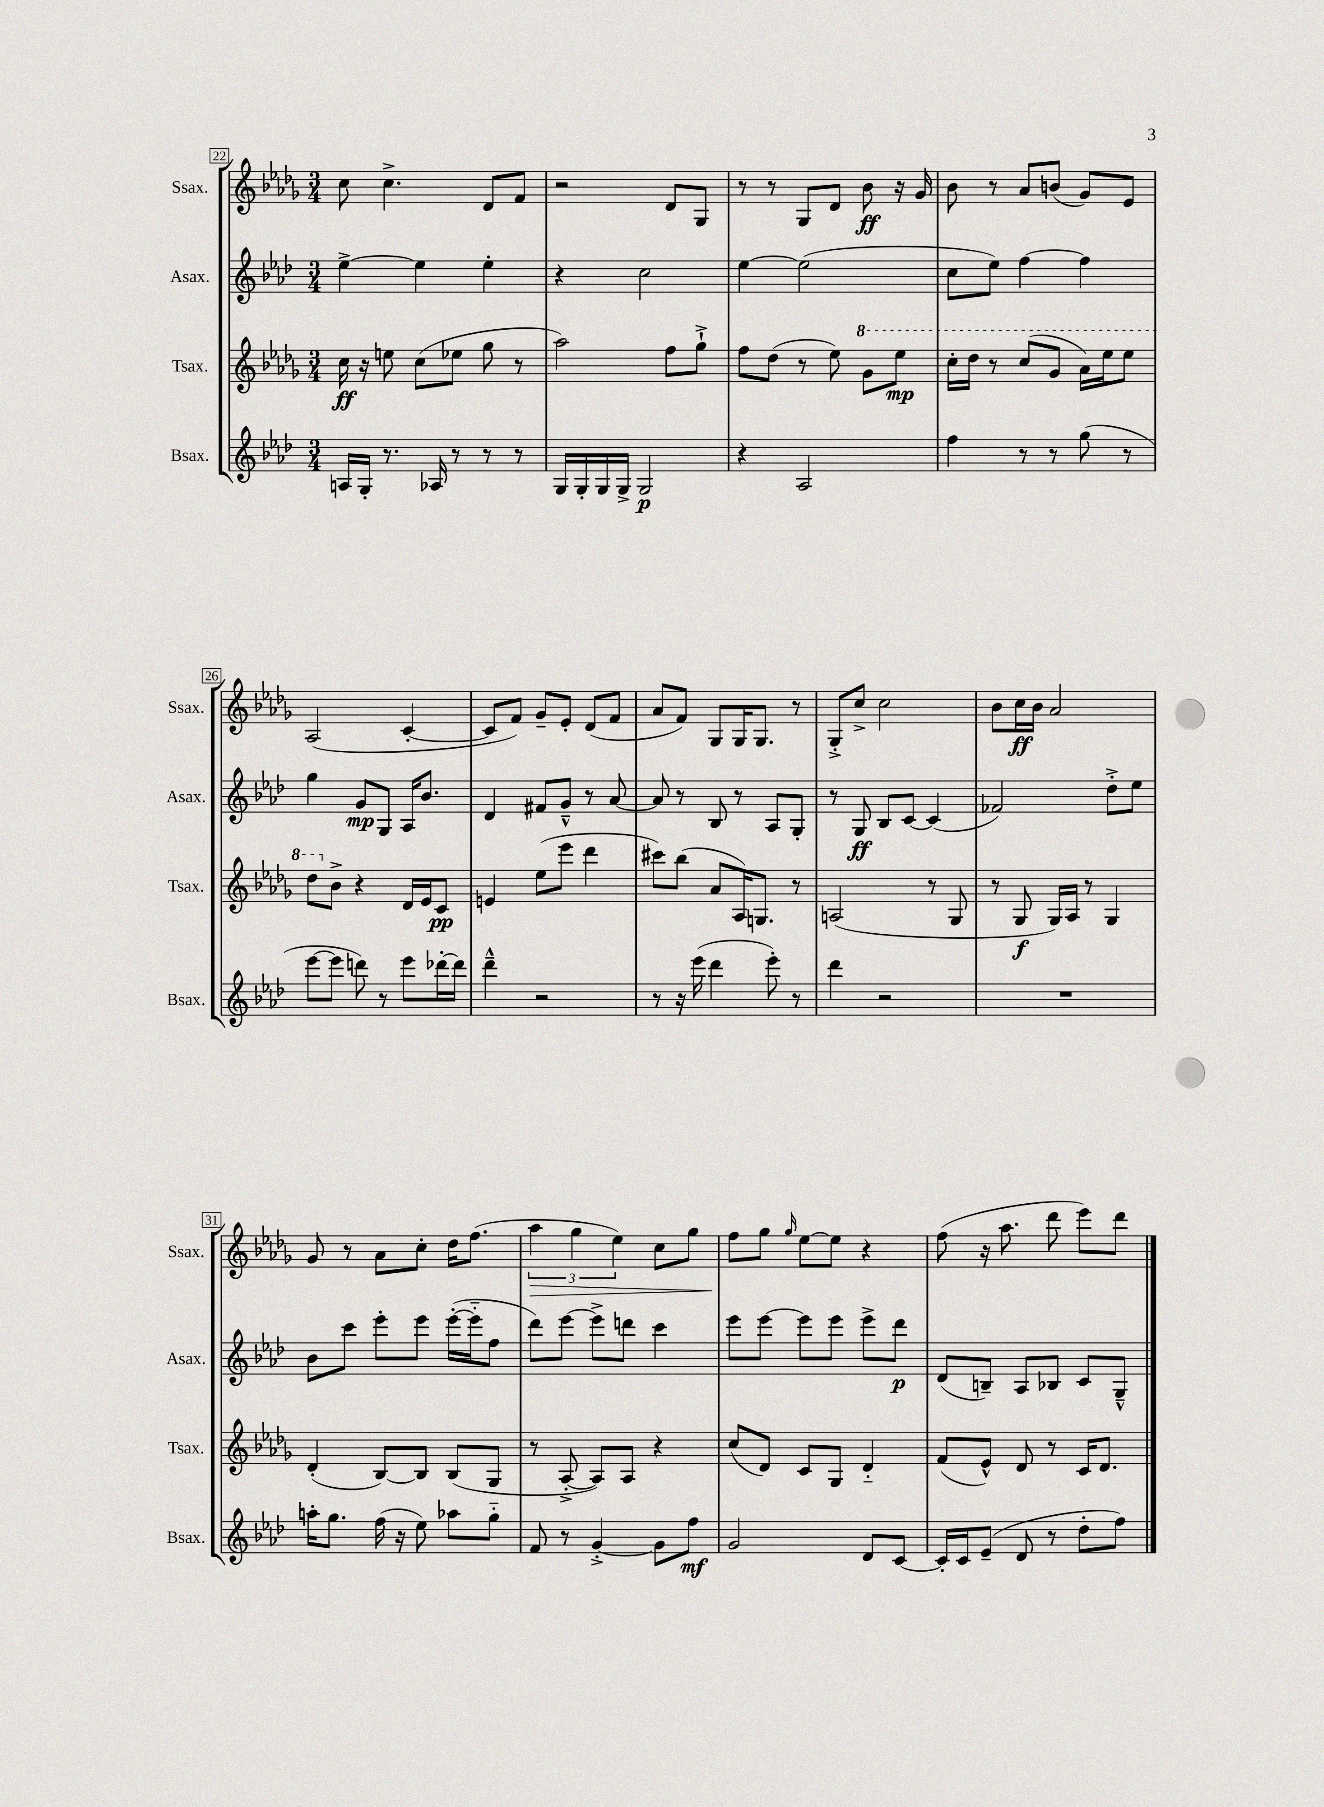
<<
\new StaffGroup <<
\new Staff = "s0" \with { instrumentName = "Ssax." shortInstrumentName = "Ssax." } {
    \clef treble \key des \major \numericTimeSignature \time 3/4
    \autoBeamOff c''8 c''4.-> des'8[ f'8] |
    r2 des'8[ ges8] |
    r8 r8 ges8[ des'8] bes'8\ff r16 ges'16 |
    bes'8 r8 aes'8[ b'8]( ges'8[) ees'8] |
    aes2( c'4~-. |
    c'8[ f'8]) ges'8[-- ees'8]-. des'8[( f'8] |
    aes'8[ f'8]) ges8[ ges16 ges8.] r8 |
    ges8[-.-> c''8]-> c''2 |
    bes'8[ c''16\ff bes'16] aes'2 |
    ges'8 r8 aes'8[ c''8]-. des''16[ f''8.]( |
    \tuplet 3/2 { aes''4\> ges''4 ees''4) } c''8[ ges''8] |
    f''8[\! ges''8] \grace { ges''16 } ees''8[~ ees''8] r4 |
    f''8( r16 aes''8. des'''8 ees'''8[) des'''8] \bar "|." |
}
\new Staff = "s1" \with { instrumentName = "Asax." shortInstrumentName = "Asax." } {
    \clef treble \key aes \major \numericTimeSignature \time 3/4
    \autoBeamOff ees''4~-> ees''4 ees''4-. |
    r4 c''2 |
    ees''4~ ees''2( |
    c''8[ ees''8]) f''4~ f''4 |
    g''4 g'8[\mp g8] aes16[ bes'8.] |
    des'4 fis'8[ g'8]---^ r8 aes'8~ |
    aes'8 r8 bes8 r8 aes8[ g8]-. |
    r8 g8\ff bes8[ c'8]~ c'4( |
    fes'2) des''8[-.-> ees''8] |
    bes'8[ c'''8] ees'''8[-. ees'''8] ees'''16[~-.( ees'''16-_ f''8] |
    des'''8[) ees'''8]~ ees'''8[-> d'''8] c'''4 |
    ees'''8[ ees'''8]~ ees'''8[ ees'''8] ees'''8[-> des'''8]\p |
    des'8[( b8]--) aes8[ bes8] c'8[ g8]---^ \bar "|." |
}
\new Staff = "s2" \with { instrumentName = "Tsax." shortInstrumentName = "Tsax." } {
    \clef treble \key des \major \numericTimeSignature \time 3/4
    \autoBeamOff c''16\ff r16 e''8 c''8[( ees''8] ges''8 r8 |
    aes''2) f''8[ ges''8]-!-> |
    f''8[ des''8]( r8 ees''8) \ottava #1 ges''8[ ees'''8]\mp |
    c'''16[-. des'''16] r8 c'''8[( ges''8] aes''16[) ees'''16 ees'''8] |
    des'''8[ \ottava #0 bes'8]-> r4 des'16[ ees'16 c'8]\pp |
    e'4 ees''8[( ees'''8] des'''4 |
    cis'''8[) bes''8]( aes'8[ aes16) g8.] r8 |
    a2( r8 ges8 |
    r8 ges8\f ges16[) aes16] r8 ges4 |
    des'4-.( bes8[~) bes8] bes8[( ges8] |
    r8 aes8~-.-> aes8[) aes8] r4 |
    c''8[( des'8]) c'8[ ges8] des'4-_ |
    f'8[( ees'8]-^) des'8 r8 c'16[ des'8.] \bar "|." |
}
\new Staff = "s3" \with { instrumentName = "Bsax." shortInstrumentName = "Bsax." } {
    \clef treble \key aes \major \numericTimeSignature \time 3/4
    \autoBeamOff a16[ g16]-. r8. aes16 r8 r8 r8 |
    g16[ g16-. g16 g16]-> g2\p |
    r4 aes2 |
    f''4 r8 r8 g''8( r8 |
    ees'''8[~ ees'''8] d'''8) r8 ees'''8[ des'''16~-. des'''16] |
    des'''4---^ r2 |
    r8 r16 ees'''16( des'''4 ees'''8-.) r8 |
    des'''4 r2 |
    R2. |
    a''16[-. g''8.] f''16( r16 ees''8) aes''8[ g''8]-_ |
    f'8 r8 g'4~-.-> g'8[ f''8]\mf |
    g'2 des'8[ c'8]~ |
    c'16[-. c'16 ees'8]--( des'8 r8 des''8[-. f''8]) \bar "|." |
}
>>
>>
\layout { \context { \Score currentBarNumber = #22 \override BarNumber.stencil = #(make-stencil-boxer 0.1 0.3 ly:text-interface::print) } }
